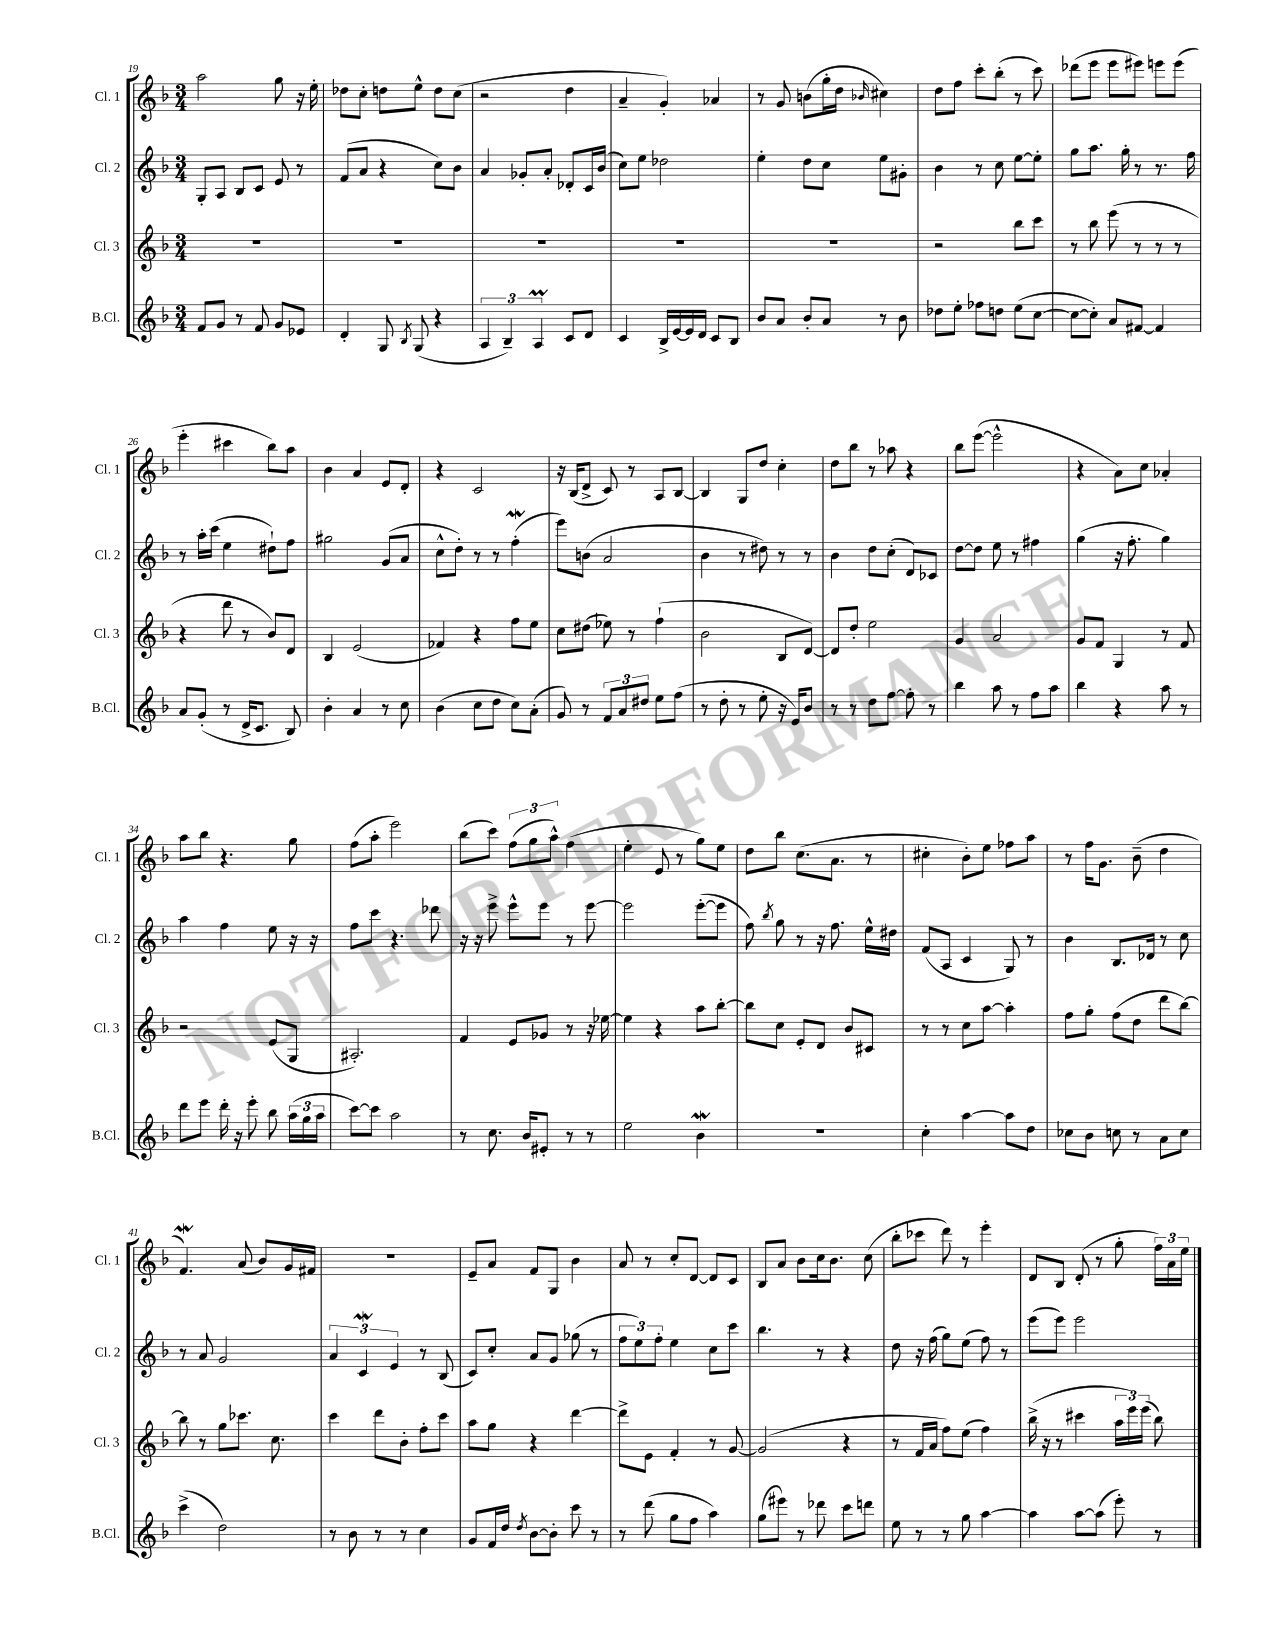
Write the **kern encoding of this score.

**kern	**kern	**kern	**kern
*staff4	*staff3	*staff2	*staff1
*clefG2	*clefG2	*clefG2	*clefG2
*k[b-]	*k[b-]	*k[b-]	*k[b-]
*M3/4	*M3/4	*M3/4	*M3/4
8f/L	2.r	8G'/L	2aa\
8g/J	.	8A/J	.
8r	.	8B-/L	.
8f/	.	8c/J	.
8g/L	.	8e/	8gg\
8e-/J	.	8r	16r
.	.	.	16ee'\
=	=	=	=
4d'/	2.r	(8f/L	8dd-\L
.	.	8a/J	8cc'\J
8G/	.	4r	8dd\L
8qB-/	.	.	.
(8G/	.	.	8ee^^\J
4r	.	8cc\L)	8dd\L
.	.	8b-\J	(8cc\J
=	=	=	=
6A/	2.r	4a/	2r
6B-~/)	.	.	.
.	.	8g-'/L	.
6A/	.	.	.
.	.	8a'/J	.
8c/L	.	8d-'/L	4dd\
8d/J	.	16c/L	.
.	.	(16b-/JJ	.
=	=	=	=
4c/	2.r	8cc\L)	4a~/
.	.	8ee\J	.
16B-^/LL	.	2dd-\	4g'/)
[16e/	.	.	.
16e/]	.	.	.
16d/JJ	.	.	.
8c/L	.	.	4a-/
8B-/J	.	.	.
=	=	=	=
8b-/L	2.r	4ee'\	8r
8a/J	.	.	8g/
8b-'/L	.	8dd\L	(8b\L
8a/J	.	8cc\J	16gg'\L
.	.	.	16dd\JJ
.	.	.	16qqb-/
8r	.	8ee\L	4cc#\)
8b-\	.	8g#'\J	.
=	=	=	=
8dd-\L	2r	4b-\	8dd\L
8ee'\J	.	.	8ff\J
8ff-\L	.	8r	8ccc'\L
8dd\J	.	8cc\	(8bb-'\J
(8ee\L	8bb-\L	[8ee\L	8r
[8cc\J	8ccc\J	8ee'\]J	8ccc\)
=	=	=	=
8cc\_L	8r	8gg\L	(8ddd-\L
8cc'\]J)	8bb-\	8.aa\J	8eee\J
8a/L	(8eee\	.	8eee\L
.	.	16gg'\	.
[8f#/J	8r	8r	8eee#\J)
4f#/]	8r	8.r	8eee\L
.	8r	.	(8eee\J
.	.	16ff\	.
=	=	=	=
8a/L	4r	8r	4eee'\
(8g'/J	.	16aa'\LL	.
.	.	(16ccc\JJ	.
8r	8ddd\	4ee\	4ccc#\
16d^/LK	8r	.	.
8.c/J	.	.	.
.	8b-/L)	8dd#`\L)	8bb-\L)
8B-/)	8d/J	8ff\J	8aa\J
=	=	=	=
4b-'\	4B-/	2gg#\	4b-\
4a/	(2e/	.	4a/
8r	.	(8g/L	8e/L
8cc\	.	8a/J	8d'/J
=	=	=	=
(4b-\	4f-/)	8cc^^\L	4r
.	.	8dd'\J)	.
8cc\L	4r	8r	2c/
8dd\J	.	8r	.
8cc\L)	8ff\L	(4ff'\	.
(8a'\J	8ee\J	.	.
=	=	=	=
8g/)	8cc\L	8eee\L)	16r
.	.	.	(16B-/LK
8r	(8dd#\J	(8b\J	8d^/J
12f/L	8ee-\)	2a/	8c/)
12a/	.	.	.
.	8r	.	8r
12dd#/J	.	.	.
8ee\L	(4ff`\	.	8A/L
(8ff\J	.	.	[8B-/J
=	=	=	=
8r	2b-\	4b-\	4B-/]
8dd'\	.	.	.
8r	.	8r	8G/L
8ee'\	.	8dd#\)	8dd/J
16r	8B-/L	8r	4cc'\
16e/LK)	.	.	.
8b-/J	[8d/J)	8r	.
=	=	=	=
8r	8d/]L	4b-\	8dd\L
8r	8dd'/J	.	8bb-\J
8dd\L	2ee\	8dd\L	8r
[8ff\J	.	(8cc'\J	8aa-\
8ff'\]	.	8d/L)	4r
8r	.	8c-/J	.
=	=	=	=
4bb-\	4g/	[8dd\L	8bb-\L
.	.	8dd\]J	([8eee\J
8aa\	2a/	8ee\	2eee^^\]
8r	.	8r	.
8ff\L	.	4ff#\	.
8aa\J	.	.	.
=	=	=	=
4bb-\	8g/L	(4gg\	4r
.	8f/J	.	.
4r	4G/	16r	8a\L)
.	.	8.ff'\	.
.	.	.	8cc\J
8aa\	8r	4gg\)	4a-'/
8r	8f/	.	.
=	=	=	=
8ddd\L	2r	4aa\	8aa\L
8eee\J	.	.	8bb-\J
16ddd'\	.	4ff\	4.r
16r	.	.	.
8eee'\	.	.	.
8bb-\	(8e/L	8ee\	.
(24aa\LL	8G/J	16r	8gg\
24gg\	.	.	.
.	.	16r	.
24aa\JJ	.	.	.
=	=	=	=
[8ccc\L)	2.A#'/)	8ff\L	(8ff\L
8ccc\]J	.	8ccc\J	8aa'\J
2aa\	.	4.r	2eee\)
.	.	8ddd-\	.
=	=	=	=
8r	4f/	16r	(8bb-\L
.	.	16r	.
8.cc\	.	8eee^\	8ccc\J)
.	8e/L	8eee^^\L	(12ff\L
16b-/LK	.	.	.
.	.	.	12gg\
8e#'/J	8g-/J	8eee\J	.
.	.	.	12aa^^\J)
8r	8r	8r	(4ff\
8r	16r	[8eee\	.
.	[16ee-\	.	.
=	=	=	=
2ee\	4ee-\]	2eee\]	4ee'\
.	4r	.	8e/
.	.	.	8r
4b-\	8aa\L	([8eee'\L	8gg\L)
.	[8bb-'\J	8eee\]J	8ee\J
=	=	=	=
2.r	8bb-\]L	8ff\)	8dd\L
.	.	8qbb-/	.
.	8cc\J	8gg\	8bb-\J
.	8e'/L	8r	(8.cc\L
.	8d/J	16r	.
.	.	8.ff\	8.a\J
.	8b-/L	.	.
.	8c#/J	16ee^^\LL	8r
.	.	16dd#\JJ	.
=	=	=	=
4cc'\	8r	(8f/L	4cc#'\
.	8r	8A/J	.
[4aa\	8cc\L	4c/	8b-'\L)
.	[8aa\J	.	8ee\J
8aa\]L	4aa'\]	8G/)	8ff-\L
8dd\J	.	8r	8aa\J
=	=	=	=
8cc-\L	8ff\L	4b-\	8r
8b-\J	8gg'\J	.	16ff\LK
.	.	.	8.g\J
8cc\	(8ff\L	8.B-/L	.
8r	8dd\J	.	(8b-~\
.	.	16d-/Jk	.
8a\L	8ddd\L	8r	4dd\
8cc\J	[8bb-\J)	8cc\	.
=	=	=	=
(4ccc^\	8bb-\]	8r	4.f/)
.	8r	8a/	.
2dd\)	8gg\L	2g/	.
.	8.ccc-\J	.	(8a/
.	.	.	8b-/L)
.	8.cc\	.	.
.	.	.	16g/L
.	.	.	16f#/JJ
=	=	=	=
8r	4ccc\	6a/	2.r
8b-\	.	.	.
.	.	6c/	.
8r	8ddd\L	.	.
.	.	6e/	.
8r	8b-'\J	.	.
4cc\	8ff'\L	8r	.
.	8ccc\J	(8B-/	.
=	=	=	=
8g/L	8aa\L	8c/L)	8e~/L
16f/L	8gg\J	8cc'/J	8a/J
16dd/JJ	.	.	.
8qdd/	.	.	.
[8b-\L	4r	8a/L	8f/L
8b-'\]J	.	8g/J	8G/J
8ccc\	[4ddd\	(8gg-\	4b-\
8r	.	8r	.
=	=	=	=
8r	8ddd^\]L	12ff\L	8a/
.	.	12ee\)	.
(8ddd\	8e\J	.	8r
.	.	12ff'\J	.
8gg\L	4f'/	4ee\	8cc'/L
8ff\J	.	.	[8d/J
4aa\)	8r	8cc\L	8d/]L
.	[8g/	8ccc\J	8c/J
=	=	=	=
(8gg\L	(2g/]	4.bb-\	8B-/L
8eee#\J)	.	.	8a/J
8r	.	.	8b-\L
8ddd-\	.	8r	16cc\k
.	.	.	8.b-\J
8ccc\L	4r	4r	.
8ddd\J	.	.	(8cc\
=	=	=	=
8ee\	8r	8dd\	8bb-'\L
8r	16f/LL	16r	8ccc-\J
.	16a/JJ	(16ff\	.
8r	8ff\L)	8gg\L)	8ddd\)
8gg\	(8ee\J	(8ee\J	8r
[4aa\	4ff\)	8ff\)	4eee'\
.	.	8r	.
=	=	=	=
4aa\]	(16bb-^\	(8eee\L	8d/L
.	16r	.	.
.	8r	8eee\J)	8B-/J
[8aa\L	4ccc#\	2eee\	(8d'/
(8aa\]J	.	.	8r
8eee'\)	24aa\LL	.	8gg'\
.	24eee\)	.	.
.	(24eee\JJ	.	.
8r	8bb-\)	.	24ff\LL)
.	.	.	24a\
.	.	.	24ee\JJ
==	==	==	==
*-	*-	*-	*-
